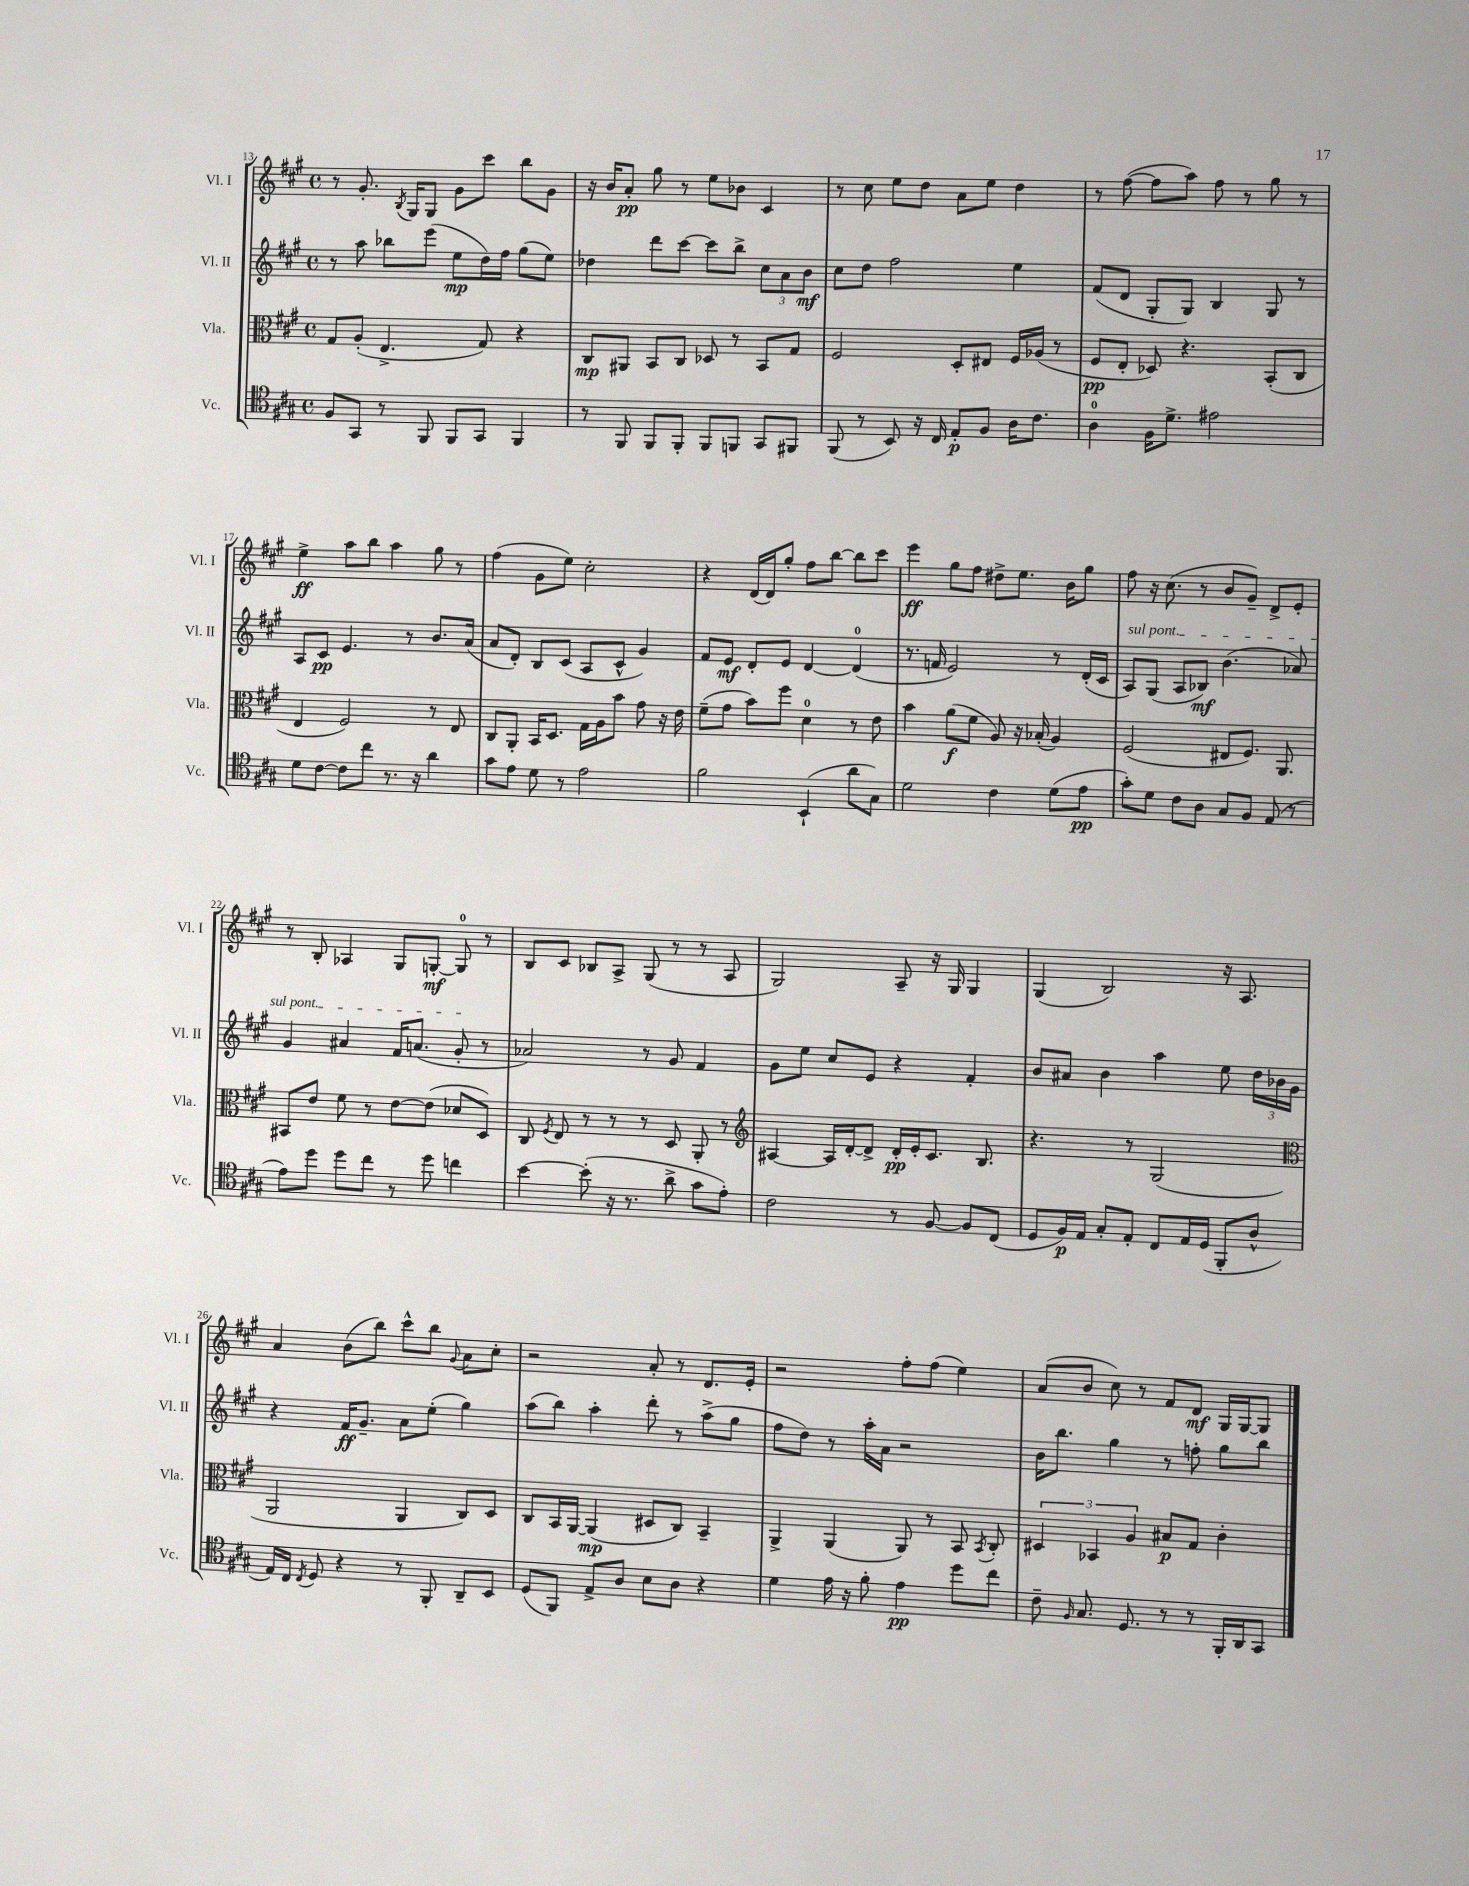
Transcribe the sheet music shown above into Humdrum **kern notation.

**kern	**kern	**kern	**kern
*staff4	*staff3	*staff2	*staff1
*clefC4	*clefC3	*clefG2	*clefG2
*k[f#c#g#]	*k[f#c#g#]	*k[f#c#g#]	*k[f#c#g#]
*M4/4	*M4/4	*M4/4	*M4/4
*met(c)	*met(c)	*met(c)	*met(c)
8F#/L	8G#/L	8r	8r
8GG#/J	(8A'/J	8aa\	8.g#'/
8r	4.E^/	8bb-\L	.
.	.	.	8qB/
.	.	.	16G#/LK
8FF#/	.	(8eee\J	8G#/J
8FF#/L	.	8ee\L	8g#\L
8GG#/J	8G#/)	16dd\L)	8ccc#\J
.	.	16ff#\JJ	.
4FF#/	4r	(8gg#\L	8bb\L
.	.	8ee\J)	8g#\J
=	=	=	=
8r	8C#/L	4dd-\	16r
.	.	.	16b/LK
8FF#/	8AA#/J	.	8a'/J
8FF#/L	8BB/L	8ddd\L	8gg#\
8FF#'/J	8C#/J	[8ccc#\J	8r
8FF#/L	8D-/	8ccc#\]L	8ee\L
8FF/J	8r	8bb^\J	8b-\J
8GG#/L	8BB/L	12cc#\L	4c#/
.	.	12a\	.
8FF#/J	8G#/J	.	.
.	.	12b\J	.
=	=	=	=
(8FF#/	2F#/	8cc#\L	8r
8r	.	8dd\J	8cc#\
8BB/)	.	2ff#\	8ee\L
16r	.	.	8dd\J
16C#/	.	.	.
8E'/L	8D'/L	.	8a\L
8F#/J	8E#/J	.	8ee\J
16A\LK	16F#/LL	4ee\	4dd\
8.c#\J	(16A-/JJ	.	.
.	8r	.	.
=	=	=	=
4A\	8F#/L	(8f#/L	8r
.	8E'/J	8d/J	([8ff#\
16F#\LK	8D-/)	8G#'/L	8ff#\]L
8.d^\J	.	.	.
.	4.r	8G#/J)	8aa\J)
2e#\	.	4B/	8ff#\
.	.	.	8r
.	(8BB'/L	8G#/	8gg#\
.	8C#/J	8r	8r
=	=	=	=
8d\L	4E/	8A/L	4ee^\
[8c#\J	.	8c#/J	.
8c#\]L	2F#/)	4.e/	8aa\L
8cc#\J	.	.	8bb\J
8.r	.	.	4aa\
.	.	8r	.
16r	.	.	.
4a\	8r	8.b/L	8gg#\
.	8E/	.	8r
.	.	(16a/Jk	.
=	=	=	=
8g#\L	8C#/L	8a/L	(4ff#\
8e\J	8AA'/J	8d'/J)	.
8d\	16BB/LK	8B/L	8g#\L
.	8.D/J	.	.
8r	.	(8c#/J	8ee\J)
2e\	16G#\LL	8A/L	2cc#'\
.	16A\J	.	.
.	8b\J	8c#^^/J	.
.	8g#\	4g#/)	.
.	16r	.	.
.	16e\	.	.
=	=	=	=
2f#\	(8f#~\L	8f#/L	4r
.	8g#\J	8e/J	.
.	8b\L)	8d'/L	(16d/LL
.	.	.	16d/J)
.	8ff#\J	8e/J	8gg#'/J
(4BB`/	4d\	[4d/	8ff#\L
.	.	.	[8bb\J
8a\L	8r	(4d/]	8bb\]L
8G#\J)	8e\	.	8ccc#\J
=	=	=	=
2d\	4b\	8.r	4eee\
.	.	16f/	.
.	(8a\L	2e/)	8gg#\L
.	8f#\J	.	8ff#\J
4c#\	8A/)	.	8dd#^\L
.	16r	.	8.ee\J
.	(16B-'/	.	.
(8d\L	4A/)	8r	.
.	.	.	16b\LK
8e\J	.	(16d'/LL	8gg#\J
.	.	16c#/JJ	.
=	=	=	=
8g#'\L)	(2F#/	8A/L)	8ff#\
8d\J	.	(8G#/J	16r
.	.	.	(8.cc#\
8c#\L	.	8A/L	.
8A\J	.	8B-/J)	8r
8G#/L	8E#/L	(4.b\	8b/L
8F#/J	8.F#/J)	.	8g#~/J)
(8E/	.	.	8d^/L
.	8.AA/	.	.
8r	.	8a-/)	8e'/J
=	=	=	=
8e\L)	8BB#/L	4g#/	8r
8dd\J	8e/J	.	8B'/
8dd\L	8f#\	4a#/	4A-/
8cc#\J	8r	.	.
8r	[8e\L	16f#/LK	8G#/L
.	.	(8.a/J	.
8dd\	(8e\]J	.	[8G'/J
4cc\	8d-/L	8g#'/	8G/]
.	8D/J)	8r	8r
=	=	=	=
[4b\	8C#/	2a-/)	8B/L
.	8qF#/	.	.
.	8E/	.	8c#/J
(8b'\]	8r	.	8B-/L
16r	8r	.	8A^/J
8.r	.	.	.
.	8r	8r	(8G#/
8a^\	8D/	8g#/	8r
8g#\L	8AA'/	4f#/	8r
8e'\J)	8r	.	8A/
=	=	=	=
*	*clefG2	*	*
2c#\	[4A#/	8g#\L	2G#/)
.	.	8ee\J	.
.	16A#/]LL	8cc#/L	.
.	[16d'/J	.	.
.	8d^/]J	8e/J	.
8r	16d'/LL	4r	8A~/
.	16e'/J	.	.
[8F#/	8.c#/J	.	16r
.	.	.	16G#/
8F#/]L	.	4f#'/	4G#/
.	8.B/	.	.
(8C#/J	.	.	.
=	=	=	=
8D/L	4.r	8b/L	(4G#/
16F#/L)	.	8a#/J	.
16E/JJ	.	.	.
8G#'/L	.	4b\	2B/)
8E'/J	8r	.	.
8C#/L	(2G#/	4aa\	.
16E/L	.	.	.
(16D/JJ	.	.	.
8FF#'/L	.	8ee\	16r
.	.	.	8.A/
8A^^/J	.	24dd\LL	.
.	.	24b-\	.
.	.	24g#\JJ	.
=	=	=	=
*	*clefC3	*	*
16E/LL)	2AA/	4r	4a/
16C#/JJ	.	.	.
8qC#/	.	.	.
8D/	.	.	.
4r	.	16f#/LK	(8b\L
.	.	8.g#~/J	.
.	.	.	8bb\J)
8r	4AA/	8a\L	8ccc#^^\L
8FF#'/	.	(8ee'\J	8bb\J
.	.	.	8qqg#/
8AA~/L	8C#/L)	4gg#\)	8a\L
8BB/J	8D/J	.	8cc#'\J
=	=	=	=
(8D/L	8C#/L	(8aa\L	2r
8FF#/J)	16BB/L	8bb\J)	.
.	[16AA/JJ	.	.
8E^/L	(4AA/]	4aa'\	.
8A/J	.	.	.
8B\L	8D#/L	8ddd'\	8a'/
8A\J	8C#/J)	8r	8r
4r	4BB~/	(8aa^\L	8.d/L
.	.	8gg#\J	.
.	.	.	16e'/Jk
=	=	=	=
4d\	4AA^/	8ff#\L	2r
.	.	8dd\J)	.
16e\	(4AA/	8r	.
16r	.	.	.
8f#'\	.	16aa'\LL	.
.	.	16a\JJ	.
4e\	8AA/)	2r	8ff#'\L
.	8r	.	(8ff#\J
8dd\L	8BB/	.	4ee\)
.	8qBB/	.	.
8cc#\J	8C#'/	.	.
=	=	=	=
8c#~\	6D#/	16b\LK	(8a/L
.	.	8.bb\J	.
16qqF#/	.	.	.
8.G#/	.	.	8b/J
.	6BB-/	.	.
.	.	4gg#\	8cc#\)
8.D/	.	.	.
.	6A/	.	.
.	.	.	8r
8r	8B#/L	8r	8f#/L
8r	8G#/J	8ff'\	8d/J
16FF#'/LL	4c#'\	8gg#\L	16G#/LL
16AA/J	.	.	[16G#/J
8GG#/J	.	8bb\J	8G#/]J
==	==	==	==
*-	*-	*-	*-
